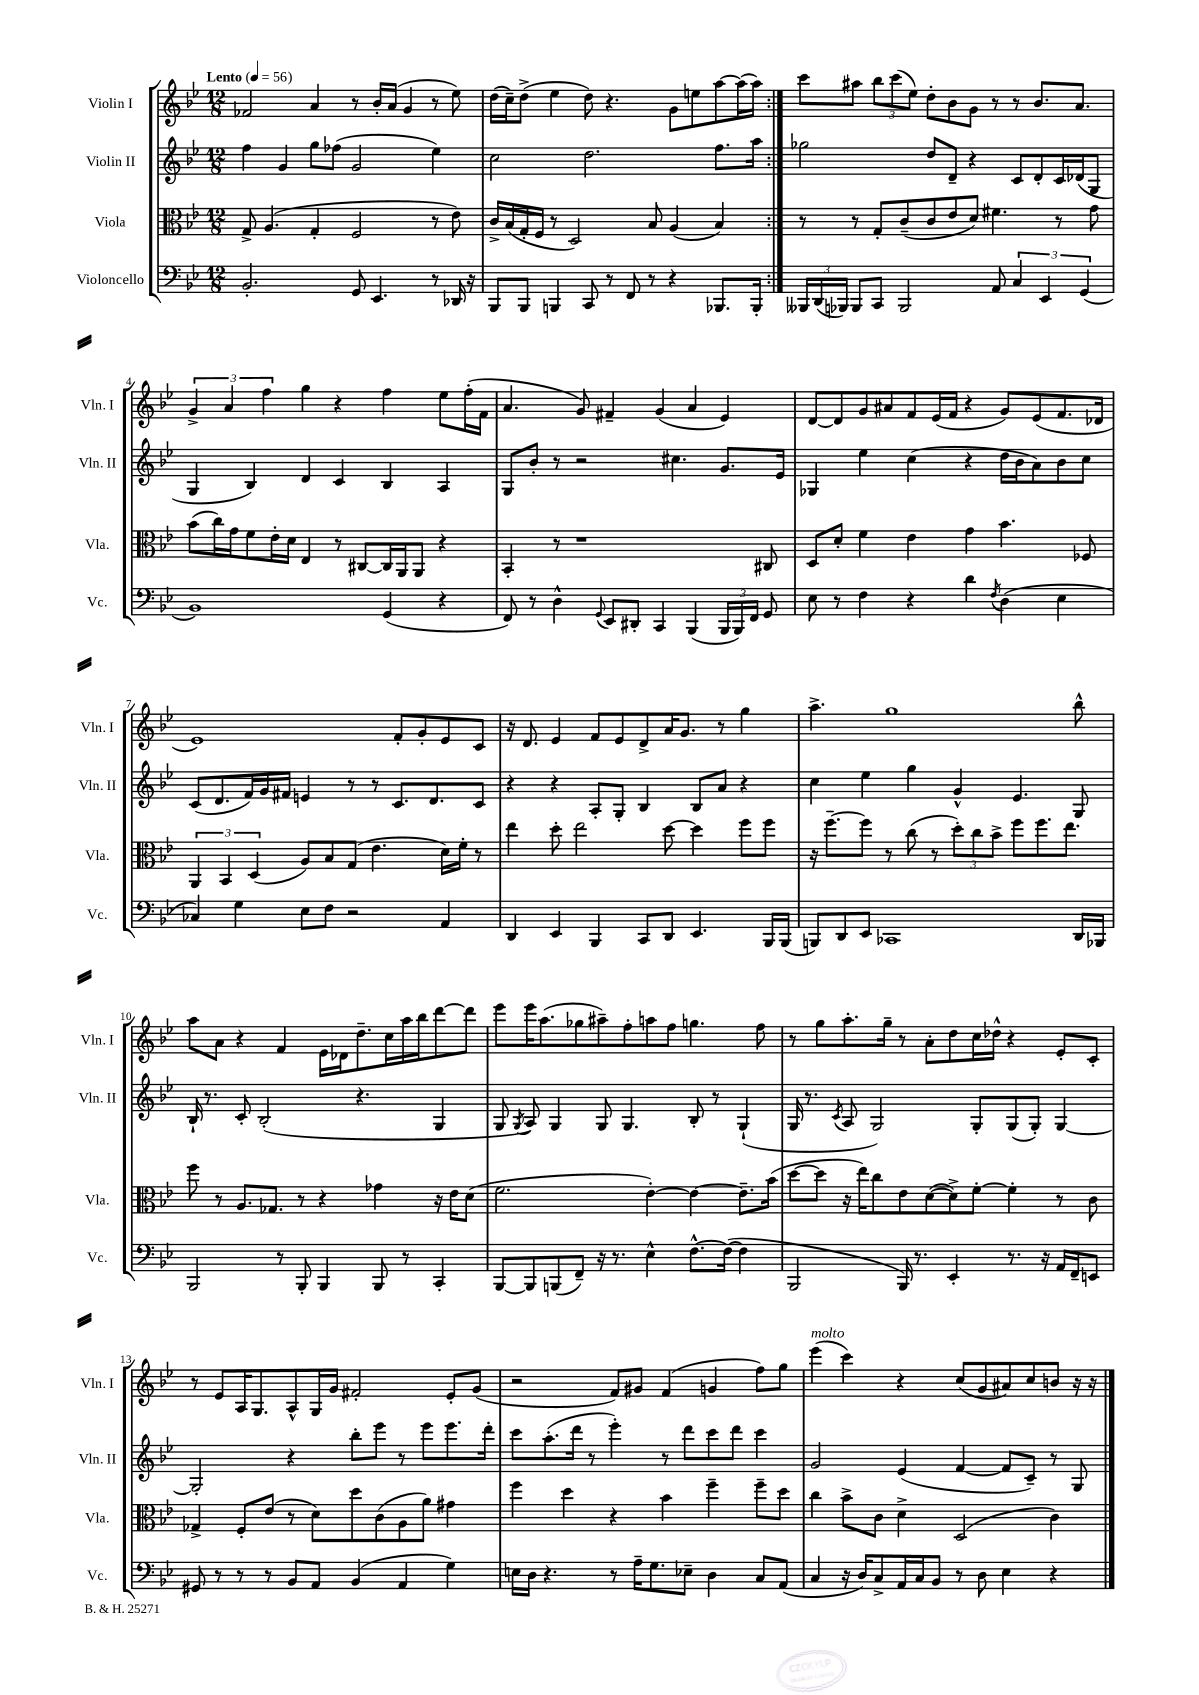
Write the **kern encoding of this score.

**kern	**kern	**kern	**kern
*staff4	*staff3	*staff2	*staff1
*clefF4	*clefC3	*clefG2	*clefG2
*k[b-e-]	*k[b-e-]	*k[b-e-]	*k[b-e-]
*M12/8	*M12/8	*M12/8	*M12/8
*MM56	*MM56	*MM56	*MM56
2.BB-'/	8G^/	4ff\	2f-/
.	(4.A/	.	.
.	.	4g/	.
.	4G'/	8gg\L	4a/
.	.	(8ff-\J	.
8GG/	2F/	2g/	8r
4.EE-/	.	.	16b-'/LL
.	.	.	(16a/JJ
.	.	.	4g/
8r	8r	4ee-\)	8r
16DD-/	8e-\)	.	8ee-\)
16r	.	.	.
=	=	=	=
8BBB-/L	16c^/LL	2cc\	(16dd\LL
.	(16B-/	.	16cc~\J)
8BBB-/J	16G'/	.	(8dd^\J
.	16F/JJ	.	.
4BBB/	8r	.	4ee-\
.	2D/)	.	.
8CC/	.	2.dd\	8dd\)
8r	.	.	4.r
8FF/	.	.	.
8r	8B-/	.	.
4r	(4A/	.	8g\L
.	.	.	8ee\
8.BBB-/L	4B-/)	8.ff\L	[8aa\
.	.	.	(16aa\]L
16BBB-'/Jk	.	16aa\Jk	16aa\JJ)
=:|!	=:|!	=:|!	=:|!
24BBB--/LL	8r	2gg-\	8ccc\L
(24DD/	.	.	.
24BBB-/JJ)	.	.	.
8BBB-/L	8r	.	8aa#\J
8CC/J	8G'/L	.	12bb-\L
.	.	.	(12ccc\
2BBB-/	(8c~/	.	.
.	.	.	12ee-\J)
.	8c/	8dd/L	8dd'\L
.	8e-/	8d~/J	8b-\
.	8d/J)	4r	8g\J
8AA/	4.f#\	.	8r
6C/	.	8c/L	8r
.	.	8d'/	8.b-/L
6EE-/	.	.	.
.	8r	16c/L	.
.	.	(16d-/J	8.a/J
(6GG/	.	.	.
.	8g\	8G/J	.
=	=	=	=
1BB-)	(8b-\L	4G/	6g^/
.	16cc\L)	.	.
.	.	.	6a/
.	16g\J	.	.
.	8f\	4B-/)	.
.	.	.	6ff\
.	16e-'\L	.	.
.	16d\JJ	.	.
.	4E-/	4d/	4gg\
.	8r	4c/	4r
.	[8C#/L	.	.
(4GG/	16C#/]L	4B-/	4ff\
.	16AA/J	.	.
.	8AA/J	.	.
4r	4r	4A/	8ee-\L
.	.	.	(16ff'\L
.	.	.	16f\JJ
=	=	=	=
8FF/)	4BB-'/	8G/L	4.a/
8r	.	8b-'/J	.
4D^^\	8r	8r	.
.	1r	2r	8g/)
8qqGG/	.	.	.
8EE-/L	.	.	4f#~/
8DD#'/J	.	.	.
4CC/	.	.	(4g/
.	.	4.cc#\	.
(4BBB-/	.	.	4a/
24BBB-/LL	.	8.g/L	4e-/)
24BBB-/)	.	.	.
24FF/JJ	.	.	.
8GG/	8C#/	.	.
.	.	16e-/Jk	.
=	=	=	=
8E-\	8D/L	4G-/	[8d/L
8r	8d'/J	.	8d/]
4F\	4f\	4ee-\	8g/
.	.	.	8a#/
4r	4e-\	(4cc\	8f/
.	.	.	(16e-/L
.	.	.	16f/JJ
4d\	4g\	4r	4r
8qF/	.	.	.
(4D\	4.b-\	16dd\LL	8g/L)
.	.	16b-\J	.
.	.	8a\)	(8e-/
4E-\	.	8b-\	8.f/
.	8F-/	8cc\J	.
.	.	.	16d-/Jk
=	=	=	=
4C-/)	6AA/	(8c/L	1e-)
.	.	8.d/	.
.	6BB-/	.	.
4G\	.	.	.
.	.	16f/L)	.
.	(6D/	.	.
.	.	16g/	.
.	.	16f#/JJ	.
8E-\L	8A/L)	4e/	.
8F\J	8B-/	.	.
2r	(8G/J	8r	.
.	4.e-\	8r	.
.	.	8.c/L	8f'/L
.	.	.	8g'/
.	.	8.d/	.
4AA/	16d\LL)	.	8e-/
.	16f'\JJ	.	.
.	8r	8c/J	8c/J
=	=	=	=
4DD/	4ee-\	4r	16r
.	.	.	8.d/
4EE-/	8dd'\	4r	4e-/
.	2ee-\	.	.
4BBB-/	.	8A'/L	8f/L
.	.	8G'/J	8e-/
8CC/L	.	4B-/	8d^/
8DD/J	[8dd\	.	16a/K
.	.	.	8.g/J
4.EE-/	4dd\]	8B-/L	.
.	.	8a/J	8r
.	8ff\L	4r	4gg\
16BBB-/LL	8ff\J	.	.
(16BBB-/JJ	.	.	.
=	=	=	=
8BBB/L)	16r	4cc\	4.aa^\
.	[8.ff~\L	.	.
8DD/	.	.	.
8EE-/J	8ff\]J	4ee-\	.
1CC-	8r	.	1gg
.	(8cc\	4gg\	.
.	8r	.	.
.	12dd'\L)	4g^^/	.
.	12cc\	.	.
.	12b-^\J	.	.
.	8ff\L	4.e-/	.
.	8.ff\	.	.
.	8.ee-\J	.	.
16DD/LL	.	8G/	8bb-^^\
16BBB-/JJ	.	.	.
=	=	=	=
2BBB-/	8ff\	16B-`/	8aa\L
.	.	8.r	.
.	8r	.	8a\J
.	8.A/L	8c'/	4r
.	.	(2B-'/	.
.	8.G-/J	.	.
8r	.	.	4f/
8BBB-'/	8r	.	.
4BBB-/	4r	.	16e-\LL
.	.	.	16d-\J
.	.	4.r	8.dd~\
8BBB-/	4g-\	.	.
.	.	.	16cc\L
8r	.	.	16aa\
.	.	.	16bb-\J
4CC'/	16r	4G/	[8ddd\
.	16e-\LK	.	.
.	(8d\J	.	8ddd\]J
=	=	=	=
[8BBB-/L	2.f\	8G/	8eee-\L
.	.	8qG/	.
8BBB-/]	.	8A/)	16eee-\K
.	.	.	(8.aa\
(8BBB/	.	4G/	.
8FF~/J)	.	.	8gg-\
16r	.	8G/	8aa#~\)
8.r	.	.	.
.	.	4.G/	8ff'\
4E-^^\	[4e-'\)	.	8aa\
.	.	.	8ff\J
[8.F^^\L	4e-\_	8B-'/	4.gg\
.	.	8r	.
(16F\_Jk	.	.	.
4F\]	8.e-~\]L	(4G`/	.
.	.	.	8ff\
.	(16b-\Jk	.	.
=	=	=	=
2BBB-/	[8dd\L	16G/	8r
.	.	8.r	.
.	8dd\]J	.	8gg\L
.	.	8qc/	.
.	16r	8A/	8.aa'\
.	16ee-\LK)	.	.
.	8cc\	2G/)	.
.	.	.	16gg~\Jk
16BBB-/)	8e-\	.	8r
8.r	.	.	.
.	([8d\	.	8a'\L
4EE-'/	8d^\])	.	8dd\
.	[8f'\J	8G'/L	16cc\L
.	.	.	16dd-^^\JJ
8.r	4f'\]	(8G/	4r
.	.	8G'/J)	.
16r	.	.	.
16AA/LL	8r	[4G/	8e-'/L
16FF~/J	.	.	.
8EE/J	8c\	.	8c'/J
=	=	=	=
8GG#/	4G-^/	2G'/]	8r
8r	.	.	8e-/L
8r	8F'/L	.	16A/K
.	.	.	8.G/
8r	(8e-/J	.	.
8BB-/L	8r	4r	8A^^/
8AA/J	8d\L)	.	16G/L
.	.	.	16g/JJ
(4BB-/	8dd\	8bb-'\L	2f#'/
.	(8c\	8eee-\J	.
4AA/	8A\	8r	.
.	8a\J)	8eee-\L	.
4G\)	4g#\	8.eee-\	8e-'/L
.	.	.	(8g/J
.	.	16ddd'\Jk	.
=	=	=	=
16E\LL	4ff\	8ccc\L	2r
16D\JJ	.	.	.
4.r	.	(8.aa'\	.
.	4dd\	.	.
.	.	16ddd\Jk	.
.	.	8r	.
8r	4r	4eee-'\)	8f/L)
16A~\LK	.	.	8g#/J
8.G\	.	.	.
.	4b-\	8r	(4f/
8E-~\J	.	8ddd\L	.
4D\	4ff~\	8ccc\	4g/
.	.	8ddd\J	.
8C/L	8ff~\L	4ccc\	8ff\L)
(8AA/J	8dd\J	.	8gg\J
=	=	=	=
4C/	4cc\	2g/	(4eee-\
16r	8b-^\L	.	4ccc\)
16D/LK)	.	.	.
8C^/	8c\J	.	.
16AA/L	4d^\	(4e-/	4r
16C/J	.	.	.
8BB-/J	.	.	.
8r	(2D/	[4f/	(8cc/L
8D\	.	.	8g/
4E-\	.	8f/]L	8a#/)
.	.	8c~/J)	8cc/
4r	4c\)	8r	8b/J
.	.	8G/	16r
.	.	.	16r
==	==	==	==
*-	*-	*-	*-
